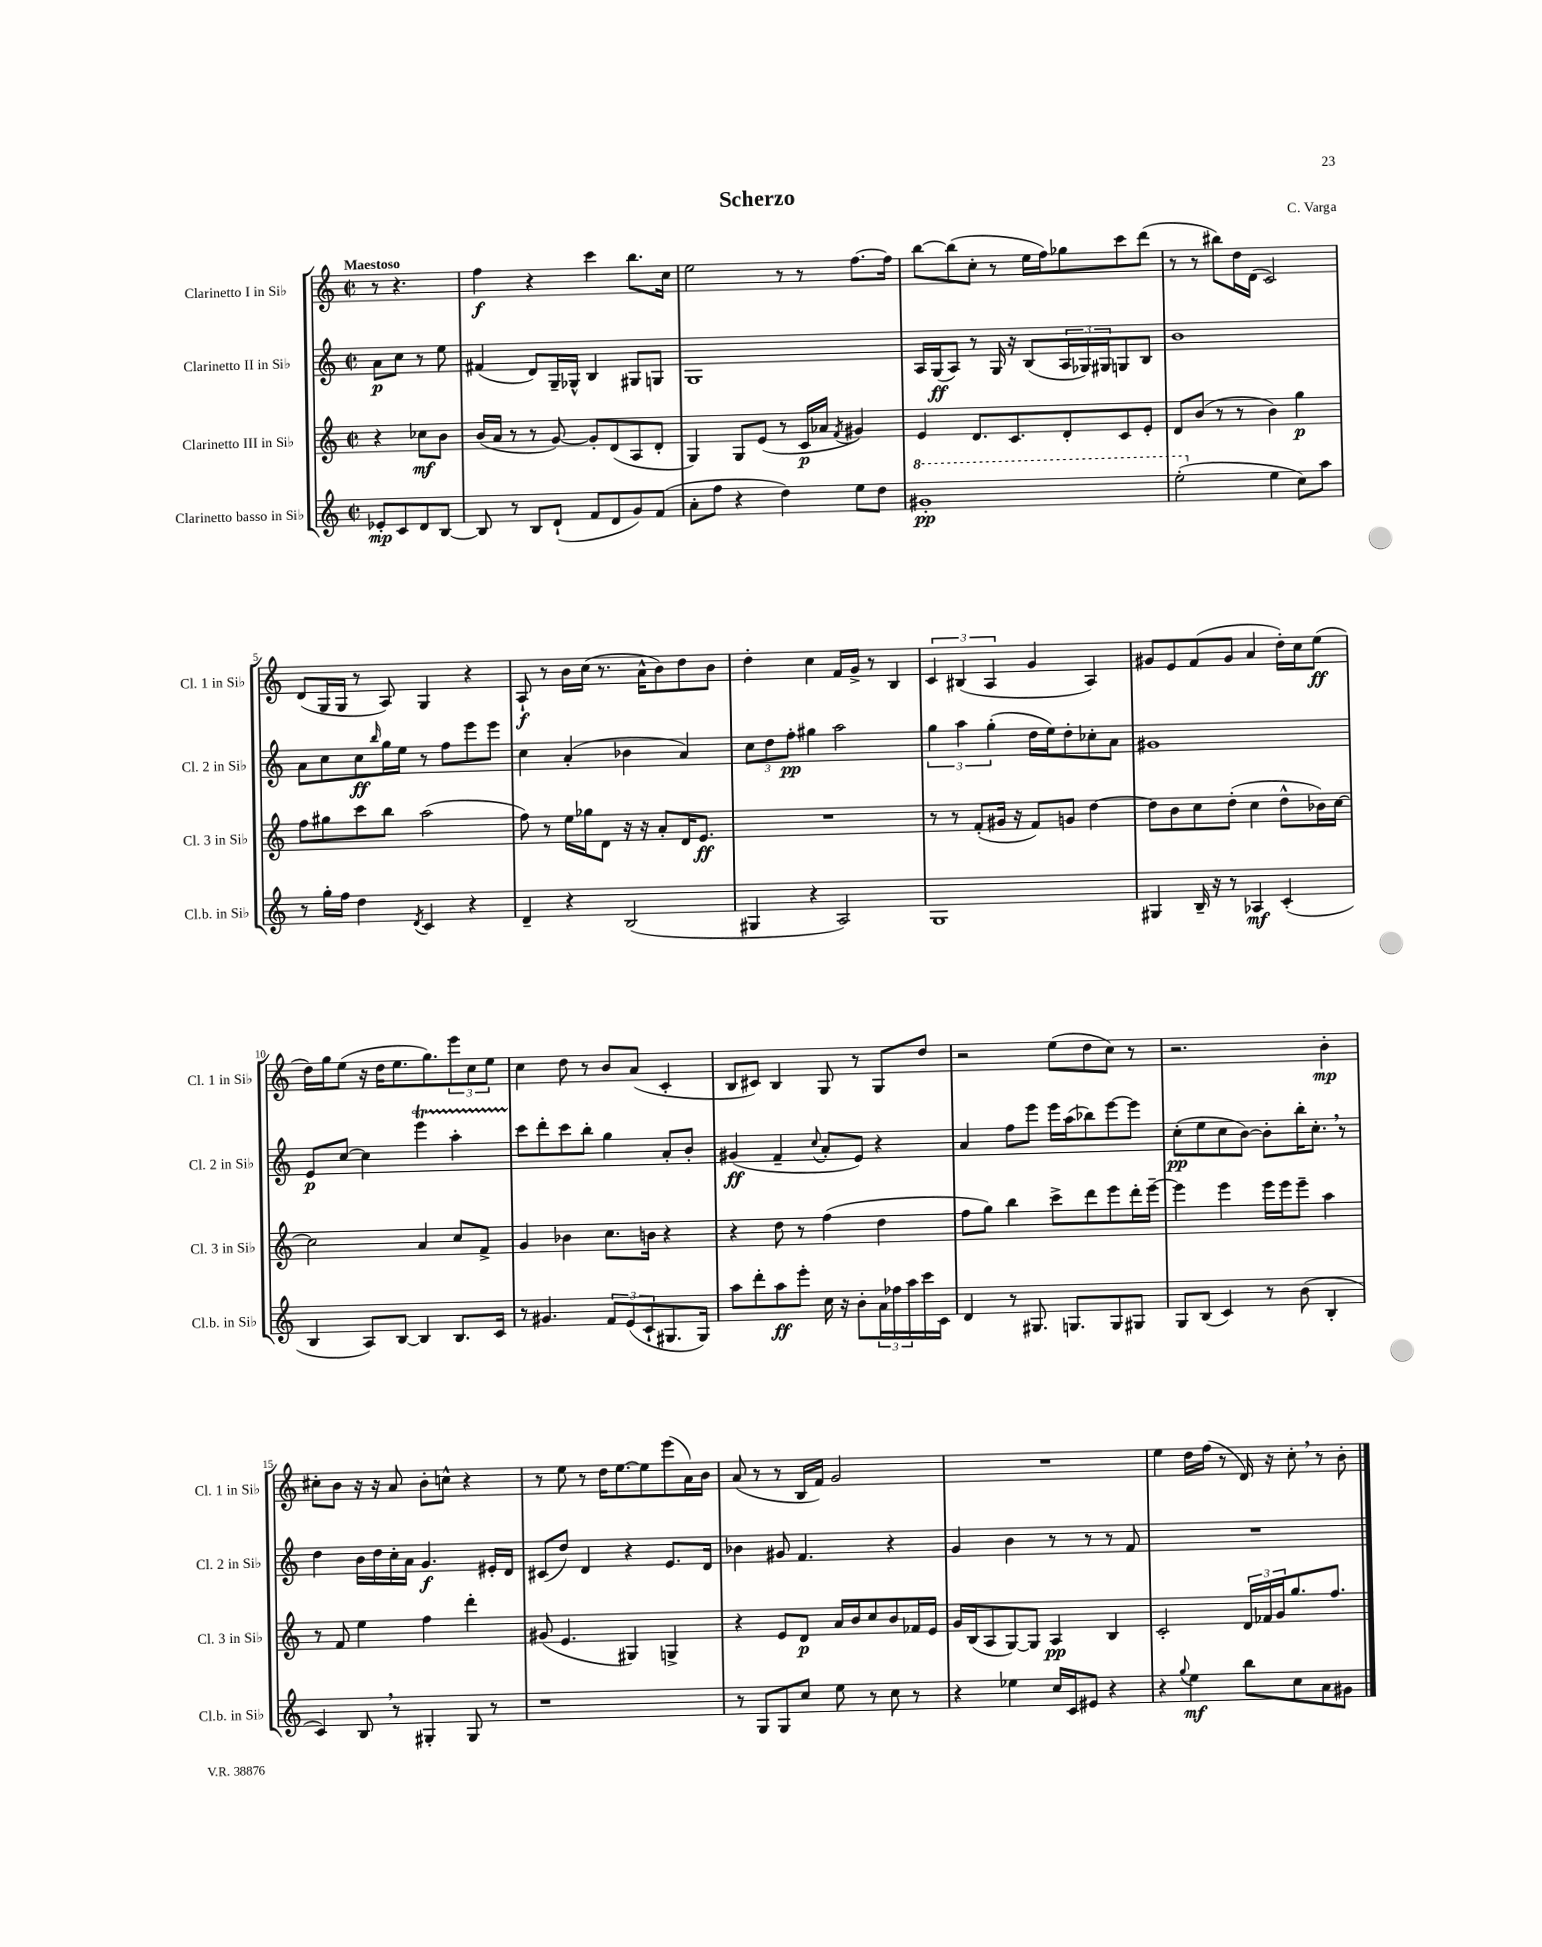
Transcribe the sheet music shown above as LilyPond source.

\header { title = "Scherzo" composer = "C. Varga" }
<<
\new StaffGroup <<
\new Staff = "s0" \with { instrumentName = "Clarinetto I in Sib" shortInstrumentName = "Cl. 1 in Sib" } {
    \clef treble \key c \major \defaultTimeSignature \time 2/2 \partial 2 \tempo "Maestoso"
    r8 r4. |
    f''4\f r4 c'''4 b''8. c''16 |
    e''2 r8 r8 f''8.~ f''16 |
    b''8~ b''8( c''8-. r8 e''16 f''16) ges''8 c'''8 d'''8( |
    r8 r8 bis''8) d''16 d'16( c'2) |
    d'8( g16 g16 r8 a8) g4 r4 |
    a8-!\f r8 b'16 c''16( r8. a'16-^ b'8) d''8 b'8 |
    d''4-. c''4 f'16 g'16-> r8 b4 |
    \tuplet 3/2 { c'4 bis4( a4 } g'4 a4) |
    gis'8 e'8 f'8( gis'8 a'4 d''16-.) c''16 e''8\ff( |
    d''16) g''16 e''8( r16 d''16 e''8. g''8.) \tuplet 3/2 { e'''8 c''8 e''8 } |
    c''4 d''8 r8 b'8 a'8( c'4-. |
    b8 cis'8) b4 g8 r8 g8 d''8 |
    r2 e''8( d''8 c''8) r8 |
    r2. b'4-.\mp |
    cis''8-. b'8 r16 r16 a'8 b'8-. c''8-^ r4 |
    r8 e''8 r8 d''16 e''8.~ e''8 e'''8( a'16) b'16 |
    a'8( r8 r8 b16 f'16) g'2 |
    R1 |
    e''4 d''16 f''16( r8 d'16) r16 c''8-. \breathe r8 b'8-. \bar "|." |
}
\new Staff = "s1" \with { instrumentName = "Clarinetto II in Sib" shortInstrumentName = "Cl. 2 in Sib" } {
    \clef treble \key c \major \defaultTimeSignature \time 2/2 \partial 2
    a'8\p c''8 r8 e''8 |
    fis'4( d'8) g16-- ges16-^ b4 gis8 g8 |
    g1 |
    a16 g16\ff( a8) r8 g16 r16 b8( \tuplet 3/2 { a16 ges16) gis16 } g8 b8 |
    b'1 |
    a'8 c''8 c''8\ff \grace { b''16 } g''16 e''16 r8 f''8 e'''8 e'''8 |
    c''4 a'4-.( bes'4 a'4) |
    \tuplet 3/2 { c''8 d''8 f''8-.\pp } gis''4 a''2 |
    \tuplet 3/2 { g''4 a''4 g''4-.( } d''16 e''16) d''8-. ces''8-. a'8 |
    gis'1 |
    e'8\p c''8~ c''4 e'''4\startTrillSpan a''4-. |
    c'''8\stopTrillSpan d'''8-. c'''8 b''8-. g''4 a'8-. b'8-. |
    gis'4\ff( f'4-- \appoggiatura { c''8 } a'8-. e'8) r4 |
    a'4 f''8 e'''8 e'''16 a''16( bes''8) e'''8~ e'''8 |
    c''8-.\pp( e''8 c''8 b'8~) b'8-. b''16-. c''8.-. \breathe r8 |
    d''4 b'16 d''16 c''16-. a'16 g'4.\f eis'16-. d'16 |
    cis'8( d''8) d'4 r4 e'8. d'16 |
    bes'4 gis'8 f'4. r4 |
    g'4 b'4 r8 r8 r8 f'8 |
    R1 \bar "|." |
}
\new Staff = "s2" \with { instrumentName = "Clarinetto III in Sib" shortInstrumentName = "Cl. 3 in Sib" } {
    \clef treble \key c \major \defaultTimeSignature \time 2/2 \partial 2
    r4 ces''8\mf b'8 |
    b'16( a'16 r8 r8 g'8~) g'8-. d'8( a8 d'8-. |
    g4) g8 e'8( r8 c'16\p aes'16 \acciaccatura { f'8 } gis'4) |
    e'4 d'8. c'8. d'8-. c'8 e'8-. |
    d'8 b'8( r8 r8 b'4) g''4\p |
    f''8 gis''8 c'''8 b''8 a''2( |
    f''8) r8 e''16 ges''16 d'8 r16 r16 a'8-. d'16 e'8.\ff |
    R1 |
    r8 r8 f'8-.( gis'16 r16 f'8) g'8 d''4~ |
    d''8 b'8 c''8 d''8-.( c''4 d''8-^ bes'16) c''16~ |
    c''2 a'4 c''8 f'8-> |
    g'4 bes'4 c''8. b'16 r4 |
    r4 d''8 r8 f''4( d''4 |
    f''8 g''8) b''4 c'''8-> d'''8 e'''8 d'''16-. e'''16~-- |
    e'''4 e'''4 e'''16 e'''16 e'''8-- a''4 |
    r8 f'8 e''4 f''4 d'''4-. |
    gis'8( e'4. gis4) g4-> |
    r4 e'8 d'8\p a'16 b'16 c''8 b'8 fes'16 e'16 |
    g'16 b16( a8 g8~) g8 a4\pp b4 |
    c'2-. \tuplet 3/2 { d'16 fes'16 g'16 } g''8. f''8. \bar "|." |
}
\new Staff = "s3" \with { instrumentName = "Clarinetto basso in Sib" shortInstrumentName = "Cl.b. in Sib" } {
    \clef treble \key c \major \defaultTimeSignature \time 2/2 \partial 2
    ees'8-.\mp c'8 d'8 b8~ |
    b8 r8 b8 d'8-!( f'8 d'8 g'8) f'8( |
    a'8-. f''8 r4 d''4) e''8 d''8 |
    \ottava #1 gis''1-.\pp |
    e'''2-.( \ottava #0 e''4 c''8) a''8 |
    r8 g''16-. f''16 d''4 \acciaccatura { d'8 } c'4 r4 |
    d'4-- r4 b2( |
    gis4 r4 a2) |
    g1 |
    gis4 b16-- r16 r8 aes4\mf c'4-.( |
    b4 a8) b8~ b4 b8. c'16 |
    r8 gis'4. \tuplet 3/2 { f'8 e'8( c'8-! } gis8. gis16) |
    a''8 d'''8-. a''8\ff e'''8-. c''16 r16 b'8-. \tuplet 3/2 { a'16 fes''16 a''16 } c'''16 c'16 |
    d'4 r8 gis8. g8. g8 gis8 |
    g8 b8( c'4) r8 b'8( b4-. |
    c'4) b8 \breathe r8 gis4-. gis8 r8 |
    r1 |
    r8 g8 g8 c''8 e''8 r8 c''8 r8 |
    r4 ees''4 c''16 c'16 eis'8 r4 |
    r4 \appoggiatura { g''8 } e''4\mf b''8 c''8 a'8 gis'8 \bar "|." |
}
>>
>>
